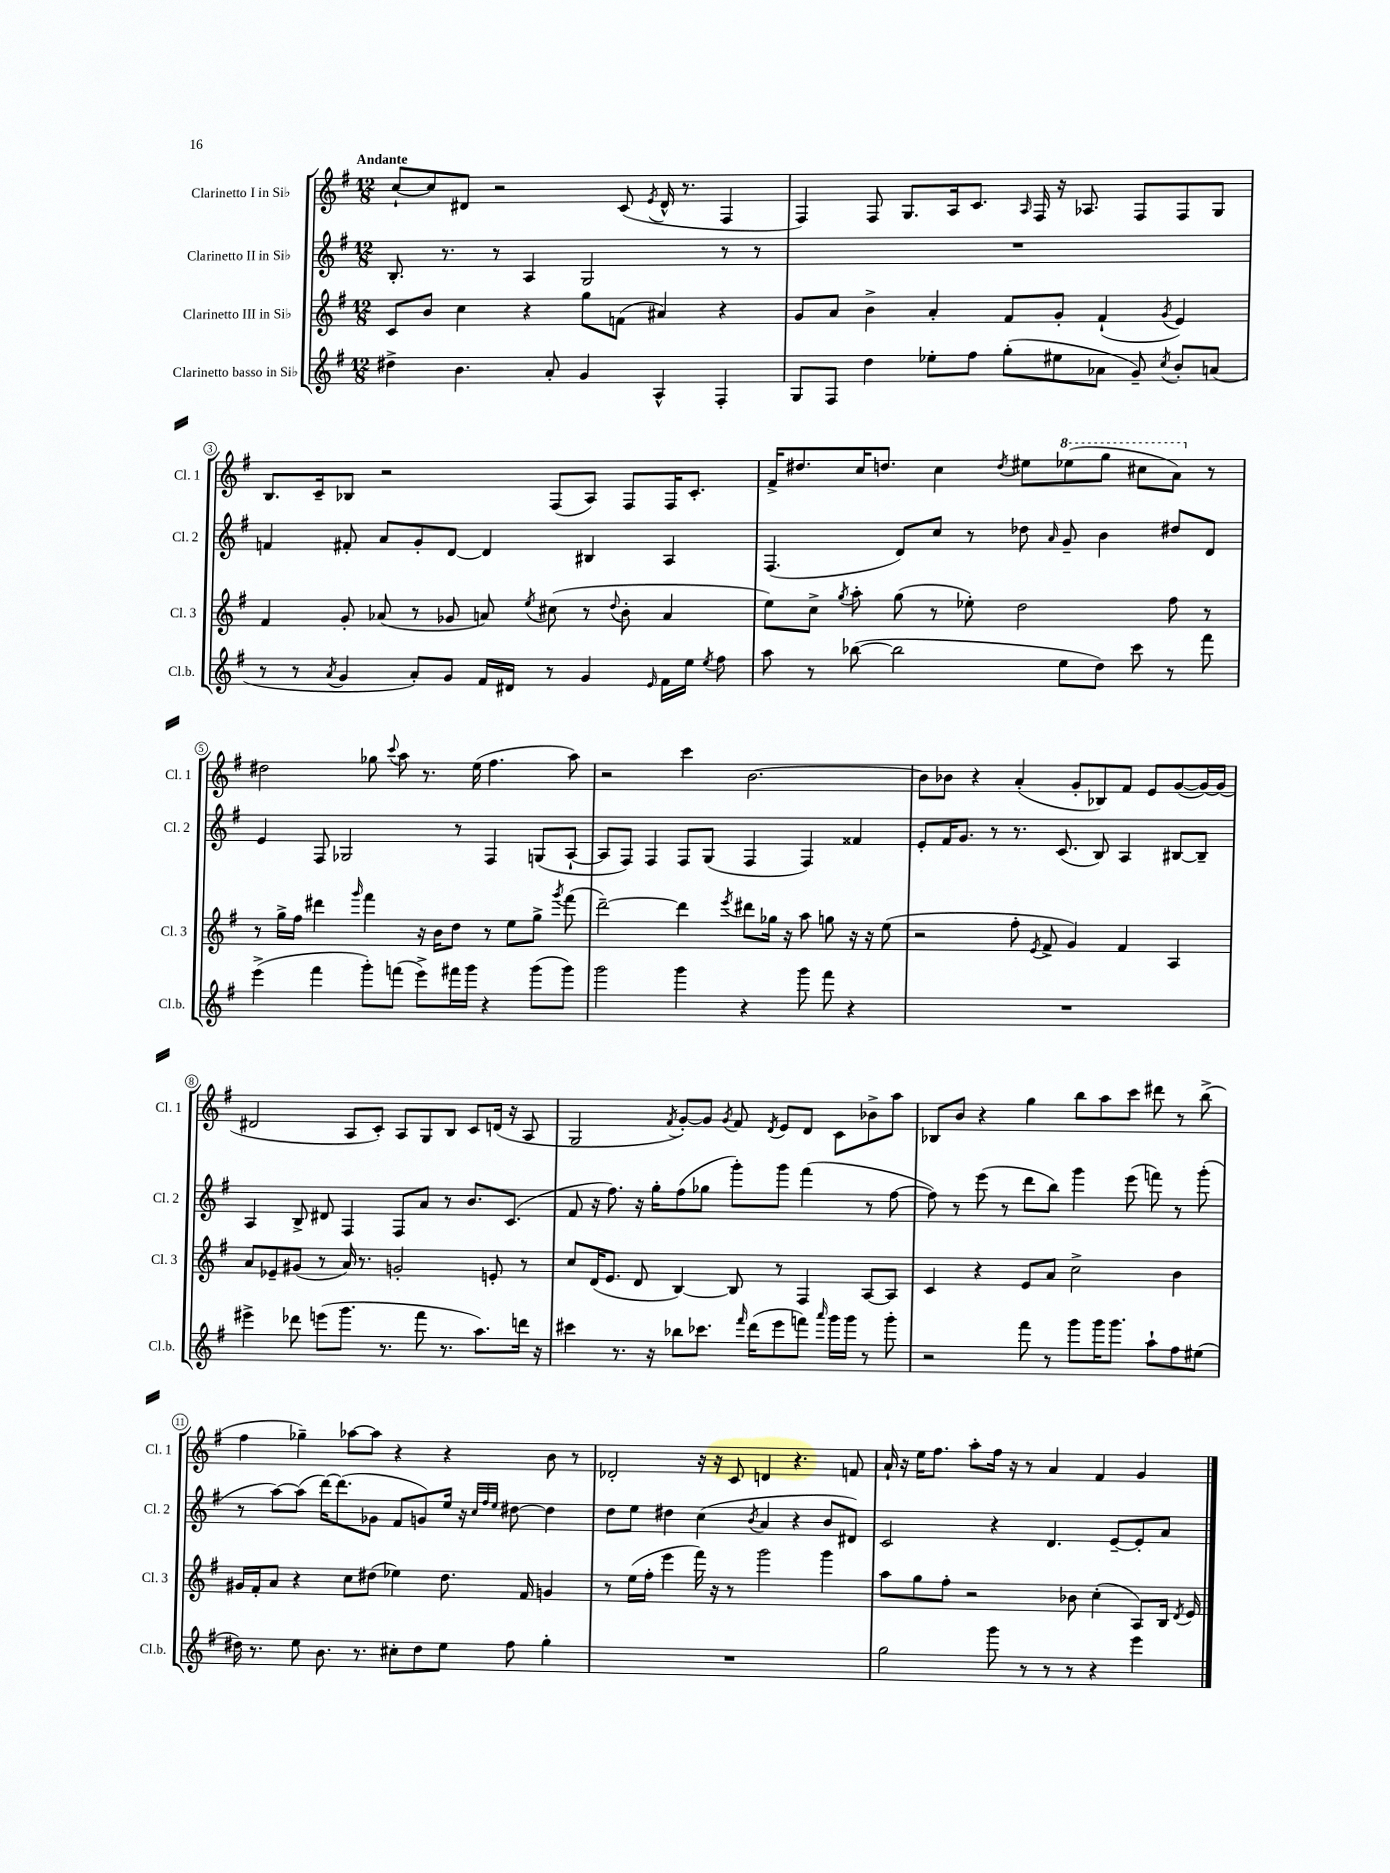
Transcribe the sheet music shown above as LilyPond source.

<<
\new StaffGroup <<
\new Staff = "s0" \with { instrumentName = "Clarinetto I in Sib" shortInstrumentName = "Cl. 1" } {
    \clef treble \key g \major \numericTimeSignature \time 12/8 \tempo "Andante"
    \autoBeamOff c''8[~-! c''8 dis'8] r2 c'8( \acciaccatura { e'8 } dis'16-^ r8. fis4 |
    fis4) fis8 g8.[ a16 c'8.] \grace { a16 } fis16 r16 aes8. fis8[ fis8 g8] |
    b8.[ c'16-- bes8] r2 fis8[( a8]) fis8[ fis16 c'8.]-. |
    fis'16[-> dis''8. c''16 d''8.] c''4 \acciaccatura { d''8 } eis''8[ \ottava #1 ees'''8( g'''8] cis'''8[ a''8]) \ottava #0 r8 |
    dis''2 ges''8 \appoggiatura { c'''8 } a''8 r8. e''16( fis''4. a''8) |
    r2 c'''4 b'2.~ |
    b'8[ bes'8] r4 a'4-.( g'8[-. bes8) fis'8] e'8[ g'8~( g'16~) g'16]( |
    dis'2 a8[ c'8]-.) a8[ g8 b8] c'8[ d'16]( r16 a8 |
    g2 \acciaccatura { fis'8 } g'8[~-.) g'8] \acciaccatura { g'8 } fis'8 \acciaccatura { d'8 } e'8[ d'8] c'8[ bes'8-> a''8] |
    bes8[ b'8] r4 g''4 b''8[ a''8 c'''8] dis'''8 r8 b''8->( |
    fis''4 ges''4--) aes''8[~ aes''8] r4 r4 b'8 r8 |
    des'2-. r16 r16 c'8 d'4 r4. f'8 |
    a'16-! r16 e''16[ fis''8.] a''8[-. fis''16] r16 r8 a'4 fis'4 g'4 \bar "|." |
}
\new Staff = "s1" \with { instrumentName = "Clarinetto II in Sib" shortInstrumentName = "Cl. 2" } {
    \clef treble \key g \major \numericTimeSignature \time 12/8
    \autoBeamOff b8.-. r8. r8 a4 g2 r8 r8 |
    R1. |
    f'4 fis'8-. a'8[ g'8-. d'8]~ d'4 bis4 a4 |
    fis4.( d'8[) c''8] r8 des''8 \grace { a'16 } g'8-- b'4 dis''8[ d'8] |
    e'4 fis8 ges2 r8 fis4 g8[( a8]~-! |
    a8[ fis8]) fis4 fis8[ g8]( fis4 fis4) fisis'4 |
    e'8[-. fis'16 g'8.] r8 r8. c'8.( b8) a4 bis8[~ bis8]-- |
    a4 b8-> dis'8 fis4 fis8[ a'8] r8 b'8.[ c'8.]( |
    fis'8 r16 fis''8.) r16 g''16[-. fis''8( ges''8] g'''8[-.) g'''8] fis'''4( r8 fis''8~ |
    fis''8) r8 e'''8( r8 d'''8[ b''8]) g'''4 e'''8( f'''8) r8 g'''8-.( |
    r8 a''8[~) a''8]( d'''16[~) d'''8.( ges'8] fis'8[ g'8) e''16] r16 \grace { c''32[ fis''32 e''32] } dis''8~ dis''4 |
    d''8[ e''8] dis''4 c''4( \acciaccatura { b'8 } a'4 r4 b'8[ dis'8]) |
    c'2 r4 d'4. e'8[~-- e'8-. a'8] \bar "|." |
}
\new Staff = "s2" \with { instrumentName = "Clarinetto III in Sib" shortInstrumentName = "Cl. 3" } {
    \clef treble \key g \major \numericTimeSignature \time 12/8
    \autoBeamOff c'8[ b'8] c''4 r4 g''8[ f'8]( ais'4) r4 |
    g'8[ a'8] b'4-> a'4-. fis'8[ g'8]-. fis'4-!( \acciaccatura { g'8 } e'4) |
    fis'4 g'8-. aes'8( r8 ges'8 a'8) \acciaccatura { e''8 } cis''8( r8 \appoggiatura { d''8 } b'8-. a'4 |
    e''8[) c''8]-> \acciaccatura { g''8 } a''8-. g''8( r8 ees''8-.) d''2 fis''8 r8 |
    r8 g''16[-> fis''16] dis'''4 \grace { g'''16 } fis'''4 r16 b'16[ d''8] r8 e''8[ g''8]-> \acciaccatura { g'''8 } fis'''8( |
    d'''2~--) d'''4 \acciaccatura { e'''8 } dis'''8[ ges''16] r16 a''8 g''8 r16 r16 e''8( |
    r2 fis''8-. \acciaccatura { e'8 } fis'8-> g'4) fis'4 a4 |
    a'8[ ees'8-- gis'8]( r8 a'16) r8. g'2-. e'8-. r8 |
    c''8[ d'16( e'8.] d'8 b4~) b8 r8 fis4 a8[~ a8] |
    c'4 r4 e'8[ a'8] c''2-> b'4 |
    gis'16[ fis'16-. a'8] r4 c''8[ dis''8]( ees''4) dis''8. fis'16 g'4 |
    r8 e''16[( fis''16]-. e'''4 fis'''16) r16 r8 g'''2 g'''4 |
    a''8[ g''8 fis''8]-. r2 bes'8 c''4-.( a8[) b16] \acciaccatura { d'8 } e'16 \bar "|." |
}
\new Staff = "s3" \with { instrumentName = "Clarinetto basso in Sib" shortInstrumentName = "Cl.b." } {
    \clef treble \key g \major \numericTimeSignature \time 12/8
    \autoBeamOff dis''4-> b'4. a'8-. g'4 a4-^ fis4-. |
    g8[ fis8] d''4 ees''8[-. fis''8] g''8[-.( eis''8 aes'8] g'8--) \acciaccatura { c''8 } b'8[-. a'8]( |
    r8 r8 \acciaccatura { a'8 } g'4 a'8[-.) g'8] fis'16[ dis'16] r8 g'4 \grace { e'16 } fis'16[ e''16] \acciaccatura { e''8 } fis''8 |
    a''8 r8 bes''8~( bes''2 e''8[ d''8]) c'''8 r8 fis'''8 |
    e'''4->( fis'''4 g'''8[-.) f'''8]( e'''8[->) fis'''16 g'''16] r4 g'''8[( g'''8]) |
    g'''2 g'''4 r4 g'''8 fis'''8 r4 |
    R1. |
    eis'''4-> des'''8 e'''8[( g'''8.] r8. fis'''8 r8. a''8.[) d'''16] r16 |
    cis'''4 r8. r16 bes''8[ ces'''8.] \grace { fis'''16 } d'''16[( e'''8 f'''8]) \grace { a'''16 } g'''16[ g'''16] r8 g'''8-. |
    r2 fis'''8 r8 g'''8[ g'''16 g'''8.] a''8[-! fis''8 eis''8]( |
    dis''16) r8. e''8 b'8. r8. cis''8[-. dis''8 e''8] fis''8 g''4-. |
    R1. |
    g''2 g'''8 r8 r8 r8 r4 e'''4 \bar "|." |
}
>>
>>
\layout { \context { \Score \override BarNumber.stencil = #(make-stencil-circler 0.1 0.3 ly:text-interface::print) } }
